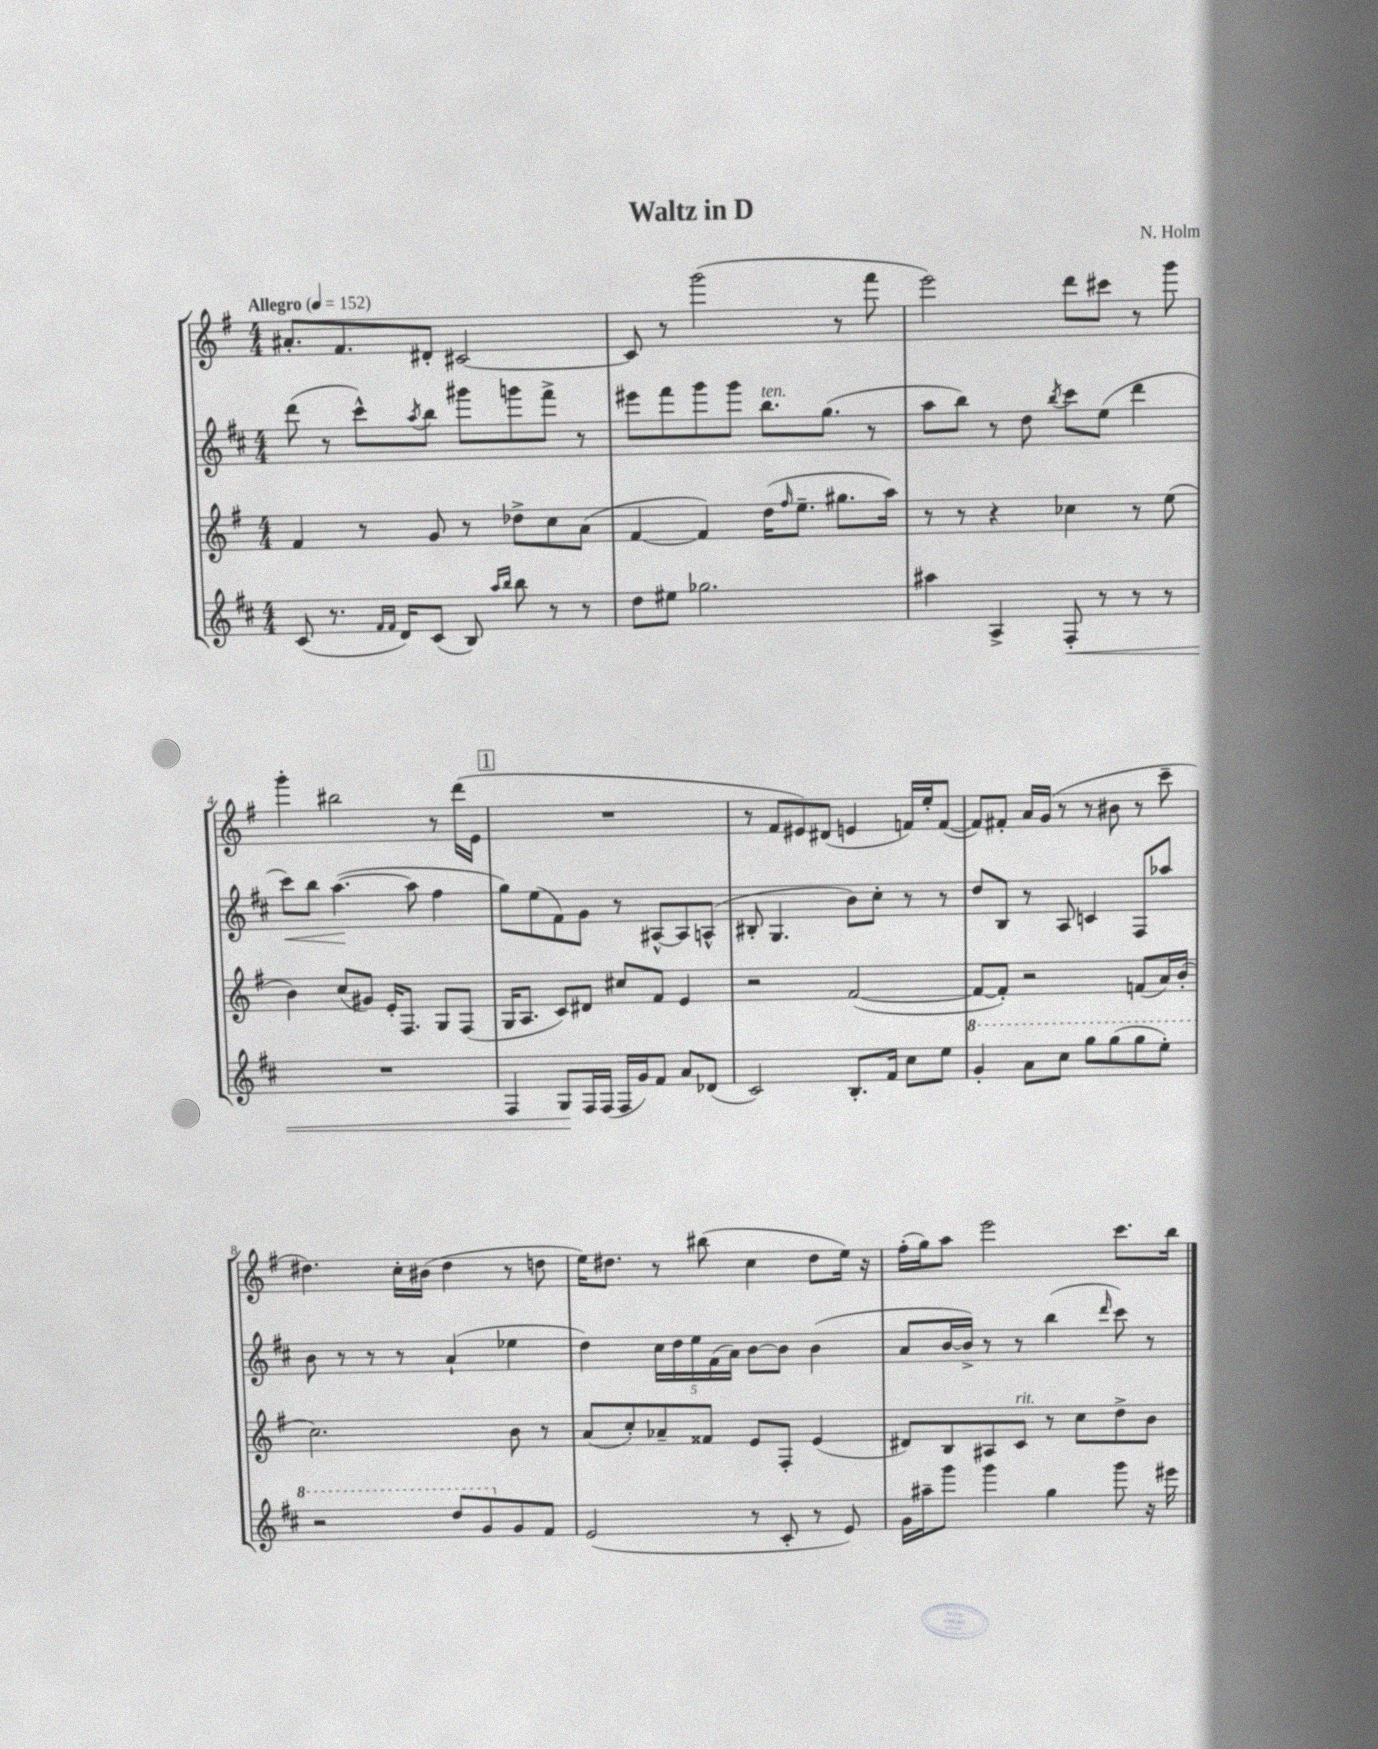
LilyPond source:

\header { title = "Waltz in D" composer = "N. Holm" }
<<
\new StaffGroup <<
\new Staff = "s0" {
    \clef treble \key g \major \numericTimeSignature \time 4/4 \tempo "Allegro" 4 = 152
    ais'8.-. fis'8. dis'8-. cis'2~ |
    cis'8 r8 g'''2( r8 fis'''8 |
    e'''2) d'''8 cis'''8 r8 g'''8 |
    g'''4-. bis''2 r8 d'''16( e'16 |
    \mark \markup { \box "1" } R1 |
    r8 fis'8 eis'8) dis'8( e'4 f'16) e''16-. f'8~( |
    f'8) fis'8-. a'16 g'16( r8 r8 bis'8 r8 c'''8-- |
    dis''4.) c''16-. bis'16( dis''4 r8 d''8 |
    e''16) dis''8. r8 bis''8( c''4 dis''8 e''16) r16 |
    fis''16-.( g''16) a''8 e'''2 c'''8. b''16 \bar "|." |
}
\new Staff = "s1" {
    \clef treble \key d \major \numericTimeSignature \time 4/4
    d'''8( r8 cis'''8-^) \acciaccatura { a''8 } b''8 gis'''8 g'''8 fis'''8-> r8 |
    eis'''8 fis'''8 g'''8 g'''8 b''8.^\markup { \italic "ten." } g''8.( r8 |
    a''8 b''8) r8 d''8 \acciaccatura { b''8 } cis'''8 e''8( d'''4 |
    cis'''8\<) b''8 a''4.~\!( a''8 fis''4 |
    \mark \markup { \box "1" } g''8) e''8( fis'8) g'8 r8 ais8~-^ ais8 a8-^( |
    bis8-. g4. b'8) cis''8-. r8 r8 |
    d''8 b8 r8 a8 c'4 fis8 aes''8 |
    b'8 r8 r8 r8 a'4-!( ees''4 |
    d''4) \tuplet 5/4 { cis''16 d''16 e''16 fis'16( a'16) } b'8~ b'8 b'4( |
    a'8 b'16~ b'16->) r8 r8 b''4( \grace { d'''16 } cis'''8) r8 \bar "|." |
}
\new Staff = "s2" {
    \clef treble \key g \major \numericTimeSignature \time 4/4
    fis'4 r8 g'8 r8 des''8-> c''8 a'8( |
    fis'4~ fis'4) d''16( \grace { fis''16 } e''8.-- gis''8. a''16) |
    r8 r8 r4 ces''4 r8 e''8( |
    b'4) c''8( gis'8) e'16-. fis8. g8 fis8( |
    \mark \markup { \box "1" } g16 a8. c'8) dis'8 cis''8 fis'8 e'4 |
    r2 fis'2~( |
    fis'8~ fis'8-.) r2 f'8( a'16) b'16-.( |
    c''2.) b'8 r8 |
    a'8( c''8-.) aes'8-- fisis'8 e'8 fis8-. e'4( |
    dis'8) b8 ais8 c'8^\markup { \italic "rit." } r8 c''8 d''8-> b'8 \bar "|." |
}
\new Staff = "s3" {
    \clef treble \key d \major \numericTimeSignature \time 4/4
    cis'8( r8. \grace { fis'16 fis'16 } d'16) cis'8( b8) \grace { a''16 b''16 } b''8 r8 r8 |
    d''8 eis''8 ges''2. |
    ais''4 a4-> fis8-.\< r8 r8 r8 |
    R1 |
    \mark \markup { \box "1" } fis4 g8\! fis16 fis16( fis16 g'16) fis'8 a'8 des'8( |
    cis'2) b8.-. fis'16 cis''8 e''8 |
    \ottava #1 g''4-. a''8 cis'''8 g'''8 g'''8( g'''8 e'''8-.) |
    r2 d'''8 g''8 \ottava #0 g'8 fis'8 |
    e'2( r8 cis'8-. r8 e'8) |
    g'16 ais''16-- g'''8 g'''4 g''4 g'''8 r16 eis'''16 \bar "|." |
}
>>
>>
